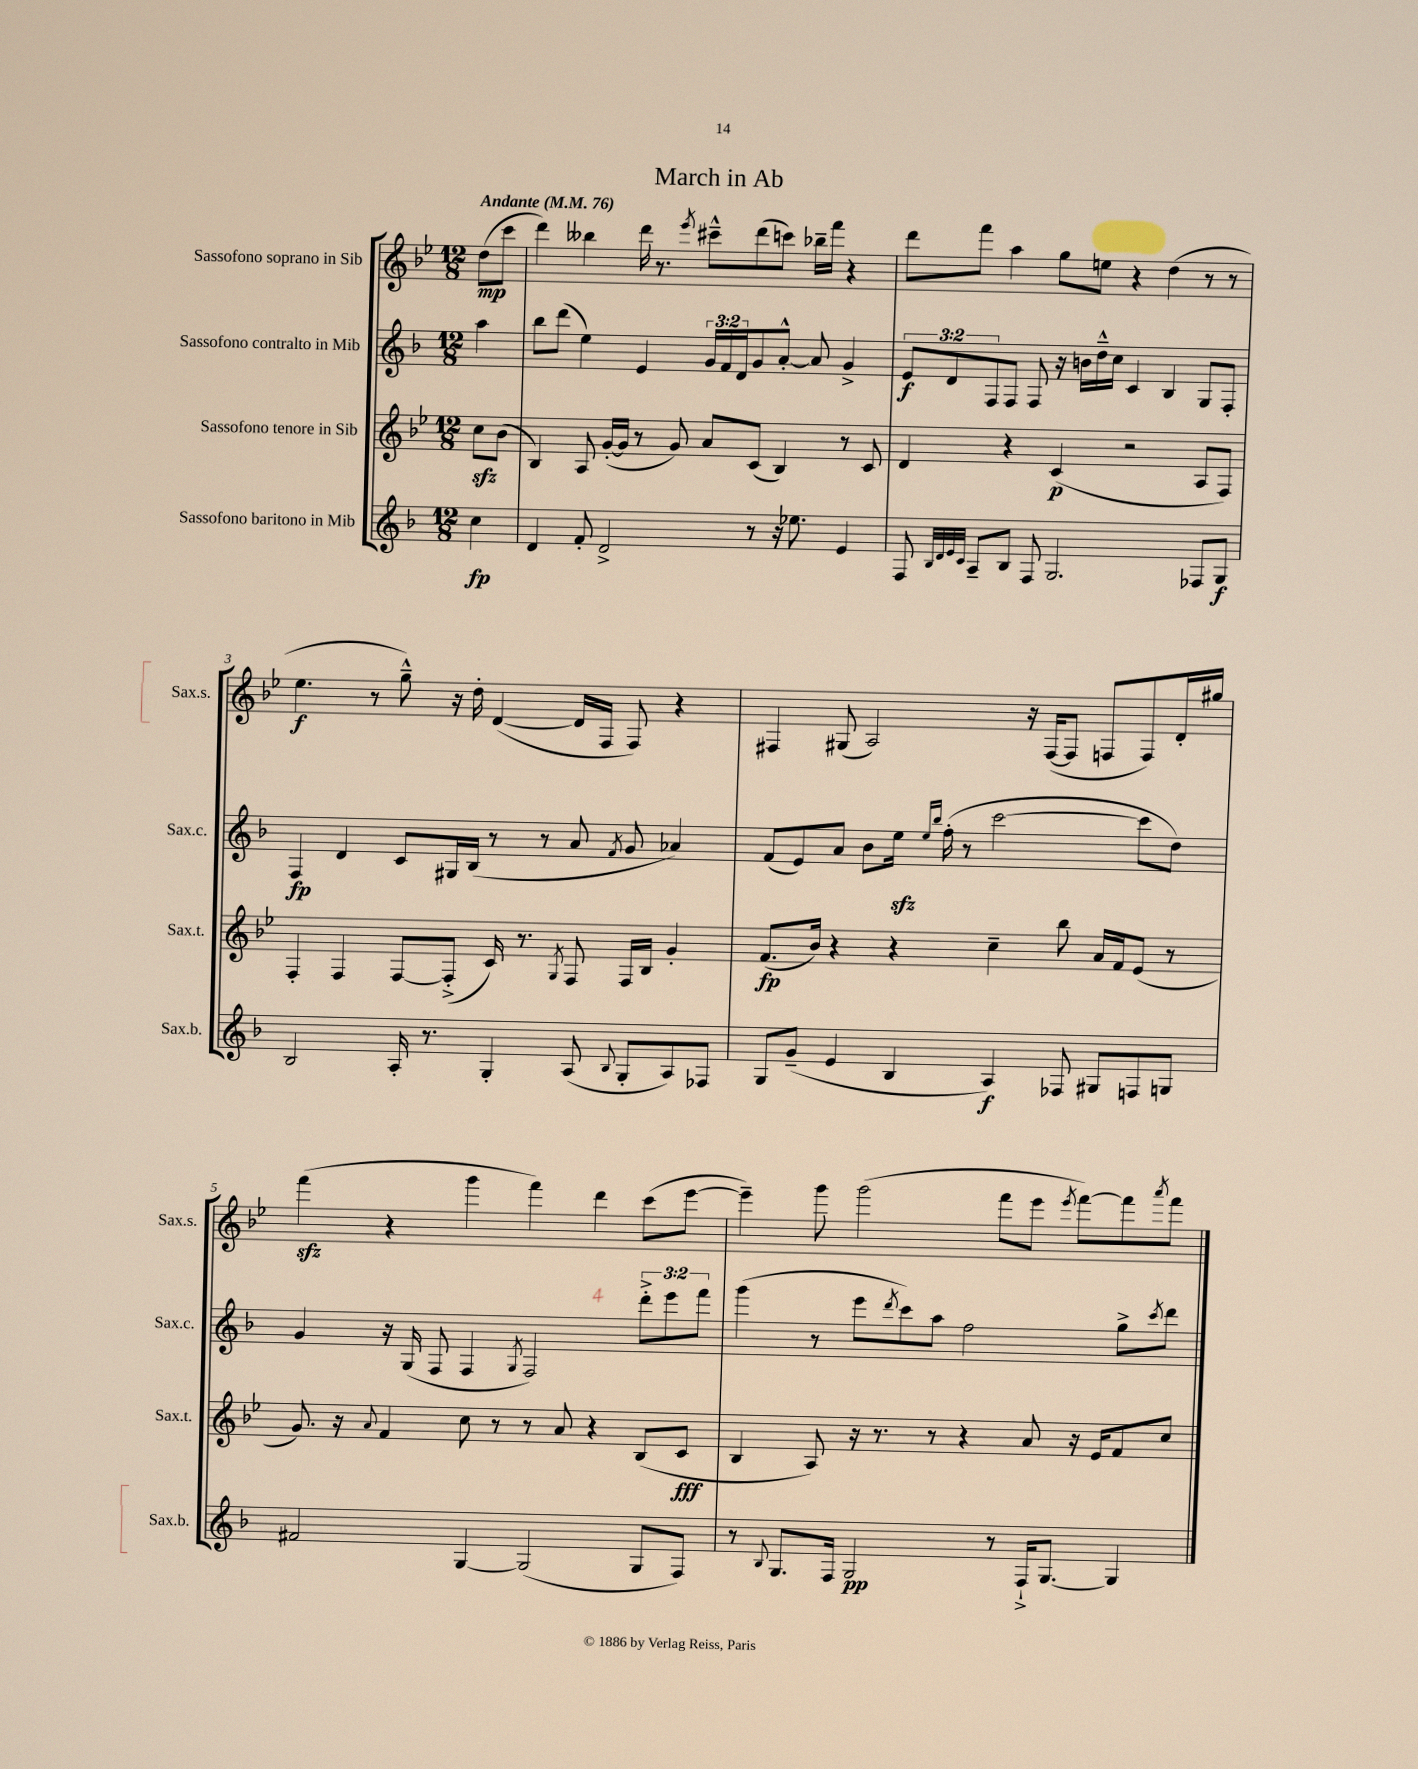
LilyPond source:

\header { title = "March in Ab" }
<<
\new StaffGroup <<
\new Staff = "s0" \with { instrumentName = "Sassofono soprano in Sib" shortInstrumentName = "Sax.s." } {
    \clef treble \key bes \major \numericTimeSignature \time 12/8 \partial 4 \tempo "Andante" 4 = 76
    d''8\mp( c'''8 |
    d'''4) beses''4 d'''16 r8. \acciaccatura { ees'''8 } cis'''8---^ d'''8( c'''8) bes''16-- f'''16 r4 |
    d'''8 f'''8 a''4 g''8 e''8 r4 d''4( r8 r8 |
    ees''4.\f r8 g''8---^) r16 d''16-. d'4~( d'16 f16 f8) r4 |
    fis4 gis8( a2) r16 fis16~( fis8 f8 f8) d'16-. gis''16 |
    f'''4\sfz( r4 g'''4 f'''4) d'''4 c'''8( ees'''8~ |
    ees'''4--) g'''8 g'''2( f'''8 ees'''8 \acciaccatura { ees'''8 } f'''8~) f'''8 \acciaccatura { a'''8 } f'''8 \bar "|." |
}
\new Staff = "s1" \with { instrumentName = "Sassofono contralto in Mib" shortInstrumentName = "Sax.c." } {
    \clef treble \key f \major \numericTimeSignature \time 12/8 \override Staff.TupletNumber.text = #tuplet-number::calc-fraction-text \partial 4
    a''4 |
    bes''8 d'''8( e''4) e'4 \tuplet 3/2 { g'16 f'16 d'16 } g'8 a'8~-.-^ a'8 g'4-> |
    \tuplet 3/2 { e'8\f d'8 f8 } f8 f8 r16 b'16 d''16---^ c''16 c'4 bes4 g8 f8-. |
    f4\fp d'4 c'8 gis16 bes16( r8 r8 a'8 \acciaccatura { f'8 } g'8 aes'4) |
    f'8( e'8) a'8 bes'8 e''16\sfz \grace { e''16 bes''16 } f''16-.( r8 c'''2~ c'''8 d''8) |
    g'4 r16 g16( f8 f4 \acciaccatura { g8 } f2) \tuplet 3/2 { d'''8-.-> e'''8 f'''8 } |
    g'''4( r8 e'''8 \acciaccatura { d'''8 } c'''8) a''8 f''2 g''8-> \acciaccatura { c'''8 } d'''8 \bar "|." |
}
\new Staff = "s2" \with { instrumentName = "Sassofono tenore in Sib" shortInstrumentName = "Sax.t." } {
    \clef treble \key bes \major \numericTimeSignature \time 12/8 \partial 4
    c''8\sfz bes'8( |
    bes4) a8 g'16~-.( g'16 r8 g'8) a'8 c'8( bes4) r8 c'8 |
    d'4 r4 c'4\p( r2 a8 f8) |
    f4-. f4 f8~ f8-.->( c'16) r8. \acciaccatura { g8 } f8 f16 bes16 g'4-. |
    f'8.\fp( bes'16) r4 r4 c''4-- bes''8 a'16 f'16 ees'8( r8 |
    g'8.) r16 \appoggiatura { a'8 } f'4 c''8 r8 r8 a'8 r4 bes8( c'8\fff |
    bes4 a8) r16 r8. r8 r4 a'8 r16 ees'16 f'8 c''8 \bar "|." |
}
\new Staff = "s3" \with { instrumentName = "Sassofono baritono in Mib" shortInstrumentName = "Sax.b." } {
    \clef treble \key f \major \numericTimeSignature \time 12/8 \partial 4
    c''4\fp |
    d'4 f'8-. d'2-> r8 r16 ees''8. e'4 |
    f8 \grace { bes32 d'32 e'32 c'32 } a8-- bes8 f8 g2. fes8 g8\f |
    bes2 a16-. r8. g4-. a8( \appoggiatura { bes8 } g8-. a8) fes8 |
    g8 g'8--( e'4 bes4 a4\f) fes8 gis8 f8 g8 |
    fis'2 g4~ g2( g8 f8) |
    r8 \appoggiatura { bes8 } g8. f16 g2\pp r8 f16-!-> g8.~ g4 \bar "|." |
}
>>
>>
